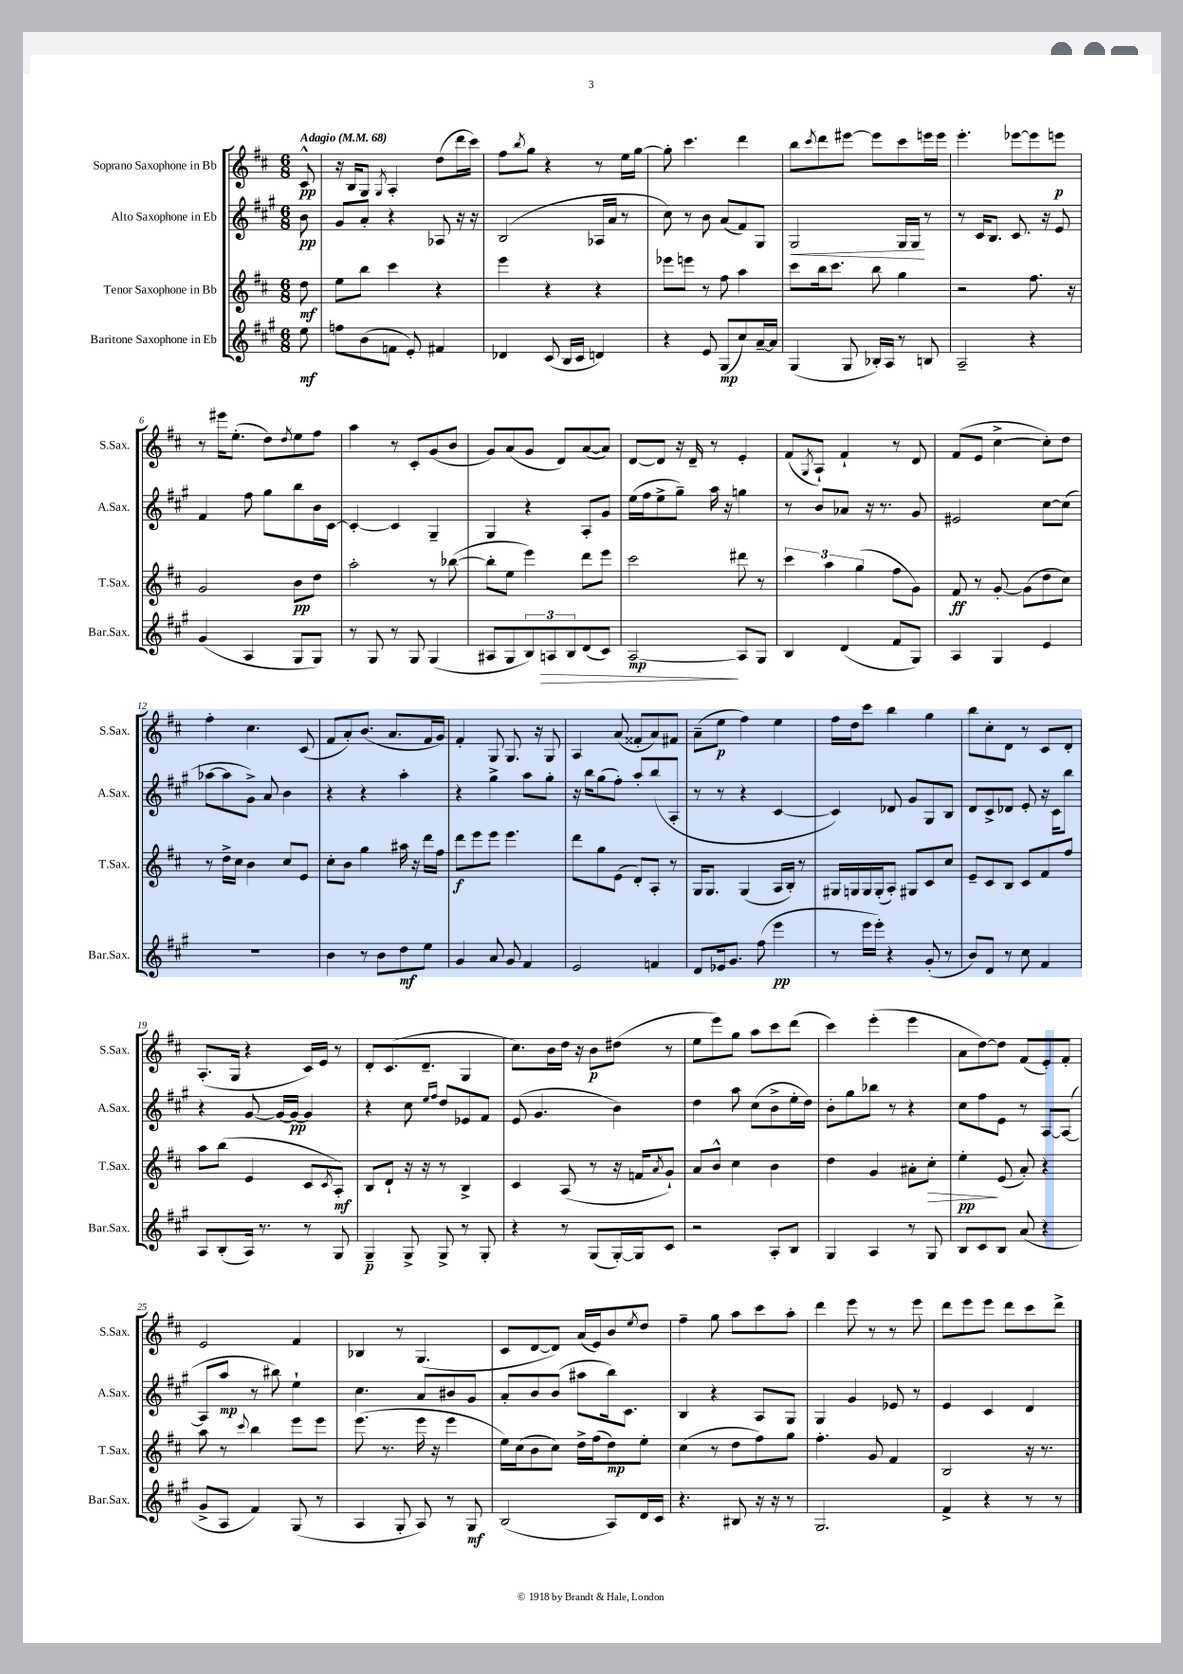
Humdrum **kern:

**kern	**dynam	**kern	**dynam	**kern	**dynam	**kern	**dynam
*part4	*part4	*part3	*part3	*part2	*part2	*part1	*part1
*staff4	*staff4	*staff3	*staff3	*staff2	*staff2	*staff1	*staff1
*I"Baritone Saxophone in Eb	*	*I"Tenor Saxophone in Bb	*	*I"Alto Saxophone in Eb	*	*I"Soprano Saxophone in Bb	*
*I'Bar.Sax.	*	*I'T.Sax.	*	*I'A.Sax.	*	*I'S.Sax.	*
*clefG2	*	*clefG2	*	*clefG2	*	*clefG2	*
*k[f#c#g#]	*	*k[f#c#]	*	*k[f#c#g#]	*	*k[f#c#]	*
*M6/8	*	*M6/8	*	*M6/8	*	*M6/8	*
*MM68	*	*MM68	*	*MM68	*	*MM68	*
=	=	=	=	=	=	=	=
!	!	!	!	!	!	!LO:TX:a:B:t=Adagio	!
8ee\	mf	8dd\	mf	8b\	pp	8c#^^/	pp
=1	=1	=1	=1	=1	=1	=1	=1
8ffn\L	.	8ee\L	.	8g#/L	.	16r	.
.	.	.	.	.	.	16B/KL	.
(8b\	.	8bb\J	.	8a'/J	.	8G/J	.
.	.	.	.	.	.	8qG/	.
8fn\J	.	4ccc#\	.	4r	.	4A'/	.
8e'/)	.	.	.	.	.	.	.
4f#X/	.	4r	.	8A-X/	.	(8dd\L	.
.	.	.	.	16r	.	16ddd\L	.
.	.	.	.	16r	.	16ccc#\JJ)	.
=2	=2	=2	=2	=2	=2	=2	=2
4d-X/	.	4eee\	.	(2B/	.	8ff#\L	.
.	.	.	.	.	.	8qbb/	.
.	.	.	.	.	.	8gg\J	.
(8c#/	.	4r	.	.	.	4r	.
16B/LL	.	.	.	.	.	.	.
16c#/JJ	.	.	.	.	.	.	.
4dn/)	.	4r	.	16A-X/LL	.	8r	.
.	.	.	.	16a/JJ	.	.	.
.	.	.	.	8r	.	16ee\LL	.
.	.	.	.	.	.	[16gg\JJ	.
=3	=3	=3	=3	=3	=3	=3	=3
4r	.	8eee-X\L	.	8cc#\)	.	8gg'\]	.
.	.	8eeen\J	.	8r	.	4.ccc#\	.
8e/	.	8r	.	8b\	.	.	.
(8G#/L	mp	8ff#\	.	(8a/L	.	.	.
8cc#/)	.	4aa\	.	8f#/)	.	4ddd\	.
[16a~/L	.	.	.	8G#/J	.	.	.
16a/JJ]	.	.	.	.	.	.	.
=4	=4	=4	=4	=4	=4	=4	=4
!	!	!	!	!	!LO:HP:b	!	!
(4G#/	.	8ccc#\L	.	2G#/	<	8bb\L	.
.	.	.	.	.	.	8qccc#/	.
.	.	16bb\k	.	.	.	8ddd\	.
.	.	8.ccc#\J	.	.	.	.	.
8G#/	.	.	.	.	.	[8eee#X\J	.
16B-X'/LL)	.	8bb\	.	.	.	8eee#\L]	.
16A/JJ	.	.	.	.	.	.	.
8r	.	4gg\	.	16G#/LL	.	8ccc#\	.
.	.	.	.	16G#/JJ	.	.	.
8Bn/	.	.	.	8r	[	16eeen\L	.
.	.	.	.	.	.	16eee\JJ	.
=5	=5	=5	=5	=5	=5	=5	=5
2A~/	.	2r	.	8r	.	4.eee'\	.
.	.	.	.	16c#/KL	.	.	.
.	.	.	.	8.B/J	.	.	.
.	.	.	.	8.c#/	.	[8eee-X\L	.
4r	.	8.ff#\	.	.	.	8eee-\]	.
.	.	.	.	16r	.	.	.
.	.	.	.	8e/	.	8eeen\J	p
.	.	16r	.	.	.	.	.
!!LO:LB:g=z
=6	=6	=6	=6	=6	=6	=6	=6
(4g#/	.	2g/	.	4f#/	.	8r	.
.	.	.	.	.	.	16eee#X\KL	.
.	.	.	.	.	.	(8.ee'\J	.
4A/	.	.	.	8ff#\	.	.	.
.	.	.	.	8gg#\L	.	8dd\L)	.
.	.	.	.	.	.	8qdd/	.
8G#/L	.	8b\L	pp	8bb\	.	8ee\	.
8G#/J)	.	8dd\J	.	16b\L	.	8ff#\J	.
.	.	.	.	[16c#\JJ	.	.	.
=7	=7	=7	=7	=7	=7	=7	=7
8r	.	2aa'\	.	4c#'/_	.	4aa\	.
8G#/	.	.	.	.	.	.	.
8r	.	.	.	4c#/]	.	8r	.
8G#/	.	.	.	.	.	8c#'/L	.
(4G#/	.	8r	.	4G#~/	.	(8g/	.
.	.	([8bb-X\	.	.	.	8b/J	.
=8	=8	=8	=8	=8	=8	=8	=8
8A#X/L	.	8bb-'\L]	.	4G#/	.	8g/L)	.
8G#/	.	8ee\J	.	.	.	(8a/	.
12B/)	.	4eee\)	.	4r	.	8g/J	.
!	!LO:HP:b	!	!	!	!	!	!
12An/	>	.	.	.	.	.	.
.	.	.	.	.	.	8d/L)	.
12B/	.	.	.	.	.	.	.
(8d/	.	8ddd\L	.	8A'/L	.	([8a/	.
8c#/J)	.	8eee\J	.	8g#/J	.	8a/J])	.
=9	=9	=9	=9	=9	=9	=9	=9
[2A/	mp	2ccc#\	.	(16ee\LL	.	[8d/L	.
.	.	.	.	16ff#\J	.	.	.
.	.	.	.	8ee^\	.	8d/J]	.
.	.	.	.	8gg#~\J)	.	16r	.
.	.	.	.	.	.	16d~/	.
.	.	.	.	16aa\	.	8r	.
.	.	.	.	16r	.	.	.
8A/L]	]	8ddd#X\	.	4ggn\	.	4e'/	.
8G#/J	.	8r	.	.	.	.	.
=10	=10	=10	=10	=10	=10	=10	=10
4B/	.	6ccc#\	.	8r	.	(8f#/L	.
.	.	.	.	.	.	8qG/	.
.	.	.	.	8b/L	.	8A`/J)	.
.	.	6aa\	.	.	.	.	.
(4d/	.	.	.	8a-X/J	.	4f#`/	.
.	.	(6gg\	.	.	.	.	.
.	.	.	.	16r	.	.	.
.	.	.	.	8.r	.	.	.
8f#/L	.	8ff#\L	.	.	.	8r	.
8G#/J)	.	8g\J)	.	8g#/	.	8d/	.
=11	=11	=11	=11	=11	=11	=11	=11
4A/	.	8f#/	ff	2e#X/	.	(8f#/L	.
.	.	8r	.	.	.	8e/J	.
4G#/	.	[8g'/	.	.	.	[4cc#^\	.
.	.	(8g\L]	.	.	.	.	.
4e/	.	8dd\	.	[8cc#\L	.	8cc#'\L])	.
.	.	8cc#\J)	.	(8cc#\J]	.	8dd\J	.
!!LO:LB:g=z
=12	=12	=12	=12	=12	=12	=12	=12
2.r	.	8r	.	[8aa-X\L	.	4ff#'\	.
.	.	16dd^\LL	.	8aa-\]	.	.	.
.	.	16cc#\JJ	.	.	.	.	.
.	.	4b\	.	8g#^\J)	.	4.cc#\	.
.	.	.	.	8a/	.	.	.
.	.	8cc#/L	.	4b\	.	.	.
.	.	8e/J	.	.	.	(8c#/	.
=13	=13	=13	=13	=13	=13	=13	=13
4b\	.	8cc#'\L	.	4r	.	8f#/L	.
.	.	8b\J	.	.	.	8a'/)	.
8r	.	4gg\	.	4r	.	(8.b/J	.
8b\L	.	.	.	.	.	.	.
.	.	.	.	.	.	8.a/L	.
8dd\	mf	16aa#X\	.	4aa'\	.	.	.
.	.	16r	.	.	.	.	.
8ee\J	.	16ddd\LL	.	.	.	16f#/L	.
.	.	16ff#\JJ	.	.	.	16g/JJ)	.
=14	=14	=14	=14	=14	=14	=14	=14
4g#/	.	8ddd\L	f	4r	.	4f#'/	.
.	.	8eee\	.	.	.	.	.
8a/	.	8eee\J	.	4gg#^\	.	8G/	.
8g#/	.	4.eee\	.	.	.	8.G/	.
4f#/	.	.	.	8aa\L	.	.	.
.	.	.	.	.	.	16r	.
.	.	.	.	8gg#'\J	.	8G/	.
=15	=15	=15	=15	=15	=15	=15	=15
2e/	.	8ddd\L	.	16r	.	4A/	.
.	.	.	.	16bb\KL	.	.	.
.	.	8gg\	.	(8gg#\	.	.	.
.	.	(8e\J	.	8ff#'\J)	.	(8a/	.
.	.	8d'/L)	.	8aa'/L	.	8f##X'/L	.
4fn/	.	8A'/J	.	(8bb/	.	8a/)	.
.	.	8r	.	8A'/J	.	8f#X/J	.
=16	=16	=16	=16	=16	=16	=16	=16
8d/L	.	16G/KL	.	8r	.	(8a~\L	.
.	.	8.G/J	.	.	.	.	.
16e-X/k	.	.	.	8r	.	8ee\J	p
8.g#/J	.	.	.	.	.	.	.
.	.	(4G/	.	4r	.	4ff#\)	.
(8ff#\	.	.	.	.	.	.	.
4eee\	pp	16A/LL	.	[4c#/	.	4ee\	.
.	.	16B'/JJ)	.	.	.	.	.
.	.	8r	.	.	.	.	.
=17	=17	=17	=17	=17	=17	=17	=17
8r	.	16G#X/LL	.	4c#/])	.	16ff#\LL	.
.	.	16Gn/	.	.	.	16dd\J	.
16eee\LL	.	16G/	.	.	.	8ccc#\J	.
16eee'\JJ)	.	(16G'/J	.	.	.	.	.
4r	.	8A'/J)	.	8d-X/	.	4bb\	.
.	.	8G#X/L	.	8g#/L	.	.	.
(8g#'/	.	8c#/	.	8G#/	.	4gg\	.
8r	.	8cc#/J	.	8B/J	.	.	.
=18	=18	=18	=18	=18	=18	=18	=18
8b/L)	.	8e~/L	.	8d/L	.	8bb\L	.
8d/J	.	8c#/	.	8c#^/	.	8cc#'\	.
8r	.	8B/J	.	8d-X/J	.	8d\J	.
8cc#\	.	8c#/L	.	8e'/	.	8r	.
4f#/	.	8f#/	.	16r	.	8c#/L	.
.	.	.	.	16c#\KL	.	.	.
.	.	8ff#/J	.	8bb\J	.	8d'/J	.
!!LO:LB:g=z
=19	=19	=19	=19	=19	=19	=19	=19
8A/L	.	8aa\L	.	4r	.	(8.A'/L	.
(8B'/	.	(8bb\J	.	.	.	.	.
.	.	.	.	.	.	16G/Jk	.
16A/Jk)	.	4e/	.	[8g#/	.	4r	.
8.r	.	.	.	.	.	.	.
.	.	.	.	16g#/LL_	.	.	.
.	.	.	.	16g#/JJ_	pp	.	.
8r	.	8c#/L	.	4g#/]	.	16c#/LL)	.
.	.	.	.	.	.	16e/JJ	.
.	.	8qc#/	.	.	.	.	.
8G#/	.	8A'/J)	mf	.	.	8r	.
=20	=20	=20	=20	=20	=20	=20	=20
4G#~/	p	8B/L	.	4r	.	8d'/L	.
.	.	8d`/J	.	.	.	(8.c#/	.
8G#^/	.	16r	.	8cc#\	.	.	.
.	.	16r	.	.	.	8.d~/J	.
.	.	.	.	16qqee/LL	.	.	.
.	.	.	.	16qqff#/JJ	.	.	.
8G#^/	.	8r	.	8dd/L	.	.	.
8r	.	4B^/	.	8e-X/	.	4G/	.
8G#'/	.	.	.	8f#/J	.	.	.
=21	=21	=21	=21	=21	=21	=21	=21
4r	.	4c#/	.	(8e/	.	8.cc#\L)	.
.	.	.	.	4.g#/	.	.	.
.	.	.	.	.	.	16b\L	.
8r	.	(8A/	.	.	.	16dd\JJ	.
.	.	.	.	.	.	16r	.
(8G#/L	.	8r	.	.	.	8b\L	p
[16G#'/L)	.	16r	.	4b\)	.	(8dd#X\J	.
16G#/J]	.	16fn/KL	.	.	.	.	.
.	.	8qa/	.	.	.	.	.
8c#/J	.	8g`/J)	.	.	.	8r	.
=22	=22	=22	=22	=22	=22	=22	=22
2r	.	8a/L	.	4dd\	.	8ee\L	.
.	.	8b^^/J	.	.	.	8eee\)	.
.	.	4cc#\	.	8aa\	.	8gg\J	.
.	.	.	.	(8cc#\L	.	8aa\L	.
8A'/L	.	4b\	.	8b^\	.	8ccc#\	.
8B/J	.	.	.	16ee'\L	.	(8ddd\J	.
.	.	.	.	16dd\JJ)	.	.	.
=23	=23	=23	=23	=23	=23	=23	=23
4G#/	.	4dd\	.	8b'\L	.	4ccc#\)	.
.	.	.	.	8gg#\	.	.	.
4A/	.	4g/	.	8bb-X\J	.	(4eee'\	.
.	.	.	.	8r	.	.	.
8r	.	8a#X'\L	.	4r	.	4eee\	.
!	!	!	!LO:HP:b	!	!	!	!
8G#/	.	8cc#'\J	>	.	.	.	.
=24	=24	=24	=24	=24	=24	=24	=24
8B/L	.	4ee'\	pp	8cc#\L	.	8a\L	.
8c#/	.	.	.	8ff#\	.	[8dd\)	.
8B/J	.	(8e/	]	8e\J	.	8dd\J]	.
(8a/	.	8a'/)	.	8r	.	(8f#/L	.
4r	.	4r	.	[8A/L	.	8e'/)	.
.	.	.	.	(8A/J_	.	8f#'/J	.
!!LO:LB:g=z
=25	=25	=25	=25	=25	=25	=25	=25
8g#^/L	.	8aa\	.	8A/L]	.	2e/	.
8A/J	.	8r	.	8aa/J	mp	.	.
.	.	8qqccc#/	.	.	.	.	.
4f#/)	.	4bb\	.	8r	.	.	.
.	.	.	.	8bb#X\)	.	.	.
(8G#/	.	8eee\L	.	4ee`\	.	4f#/	.
8r	.	8eee\J	.	.	.	.	.
=26	=26	=26	=26	=26	=26	=26	=26
4A/	.	(8.eee\	.	4.cc#\	.	4B-X/	.
.	.	8.r	.	.	.	.	.
8G#'/	.	.	.	.	.	8r	.
8A/)	.	16eee\	.	8a/L	.	(4.G/	.
.	.	16r	.	.	.	.	.
8r	.	4eee\	.	8b#X/	.	.	.
8G#/	mf	.	.	8g#/J	.	.	.
=27	=27	=27	=27	=27	=27	=27	=27
(2B/	.	16ee\LL)	.	8a'/L	.	8c#/L	.
.	.	(16cc#\J	.	.	.	.	.
.	.	8b\	.	8b/	.	[8d/	.
.	.	8cc#\J)	.	(8b/J	.	8d/J])	.
.	.	16dd^\LL	.	8aa#X\L	.	(16a/LL	.
.	.	(16ff#\J	.	.	.	16e/J)	.
8A/L)	.	8dd\)	mp	16bb\k)	.	8b/	.
.	.	.	.	8.c#\J	.	.	.
.	.	.	.	.	.	8qee/	.
16d/L	.	8ee'\J	.	.	.	8dd/J	.
16c#/JJ	.	.	.	.	.	.	.
=28	=28	=28	=28	=28	=28	=28	=28
4.r	.	(4cc#\	.	4B/	.	4ff#~\	.
.	.	8r	.	4r	.	8gg\	.
8B#X/	.	8dd\L	.	.	.	8aa\L	.
16r	.	8ff#\)	.	8A/L	.	8ccc#\	.
16r	.	.	.	.	.	.	.
8r	.	8gg\J	.	8G#/J	.	8aa'\J	.
=29	=29	=29	=29	=29	=29	=29	=29
2.G#/	.	4.ff#'\	.	4G#/	.	4ddd\	.
.	.	.	.	4g#/	.	8eee\	.
.	.	8g/	.	.	.	8r	.
.	.	4f#/	.	8e-X/	.	8r	.
.	.	.	.	8r	.	8eee\	.
=30	=30	=30	=30	=30	=30	=30	=30
4f#^/	.	2B/	.	4e/	.	8ddd\L	.
.	.	.	.	.	.	8eee\	.
4r	.	.	.	4c#/	.	8eee\J	.
.	.	.	.	.	.	8ddd\L	.
8r	.	16r	.	4d/	.	8ccc#\	.
.	.	8.r	.	.	.	.	.
8r	.	.	.	.	.	8ddd^\J	.
==	==	==	==	==	==	==	==
*-	*-	*-	*-	*-	*-	*-	*-
